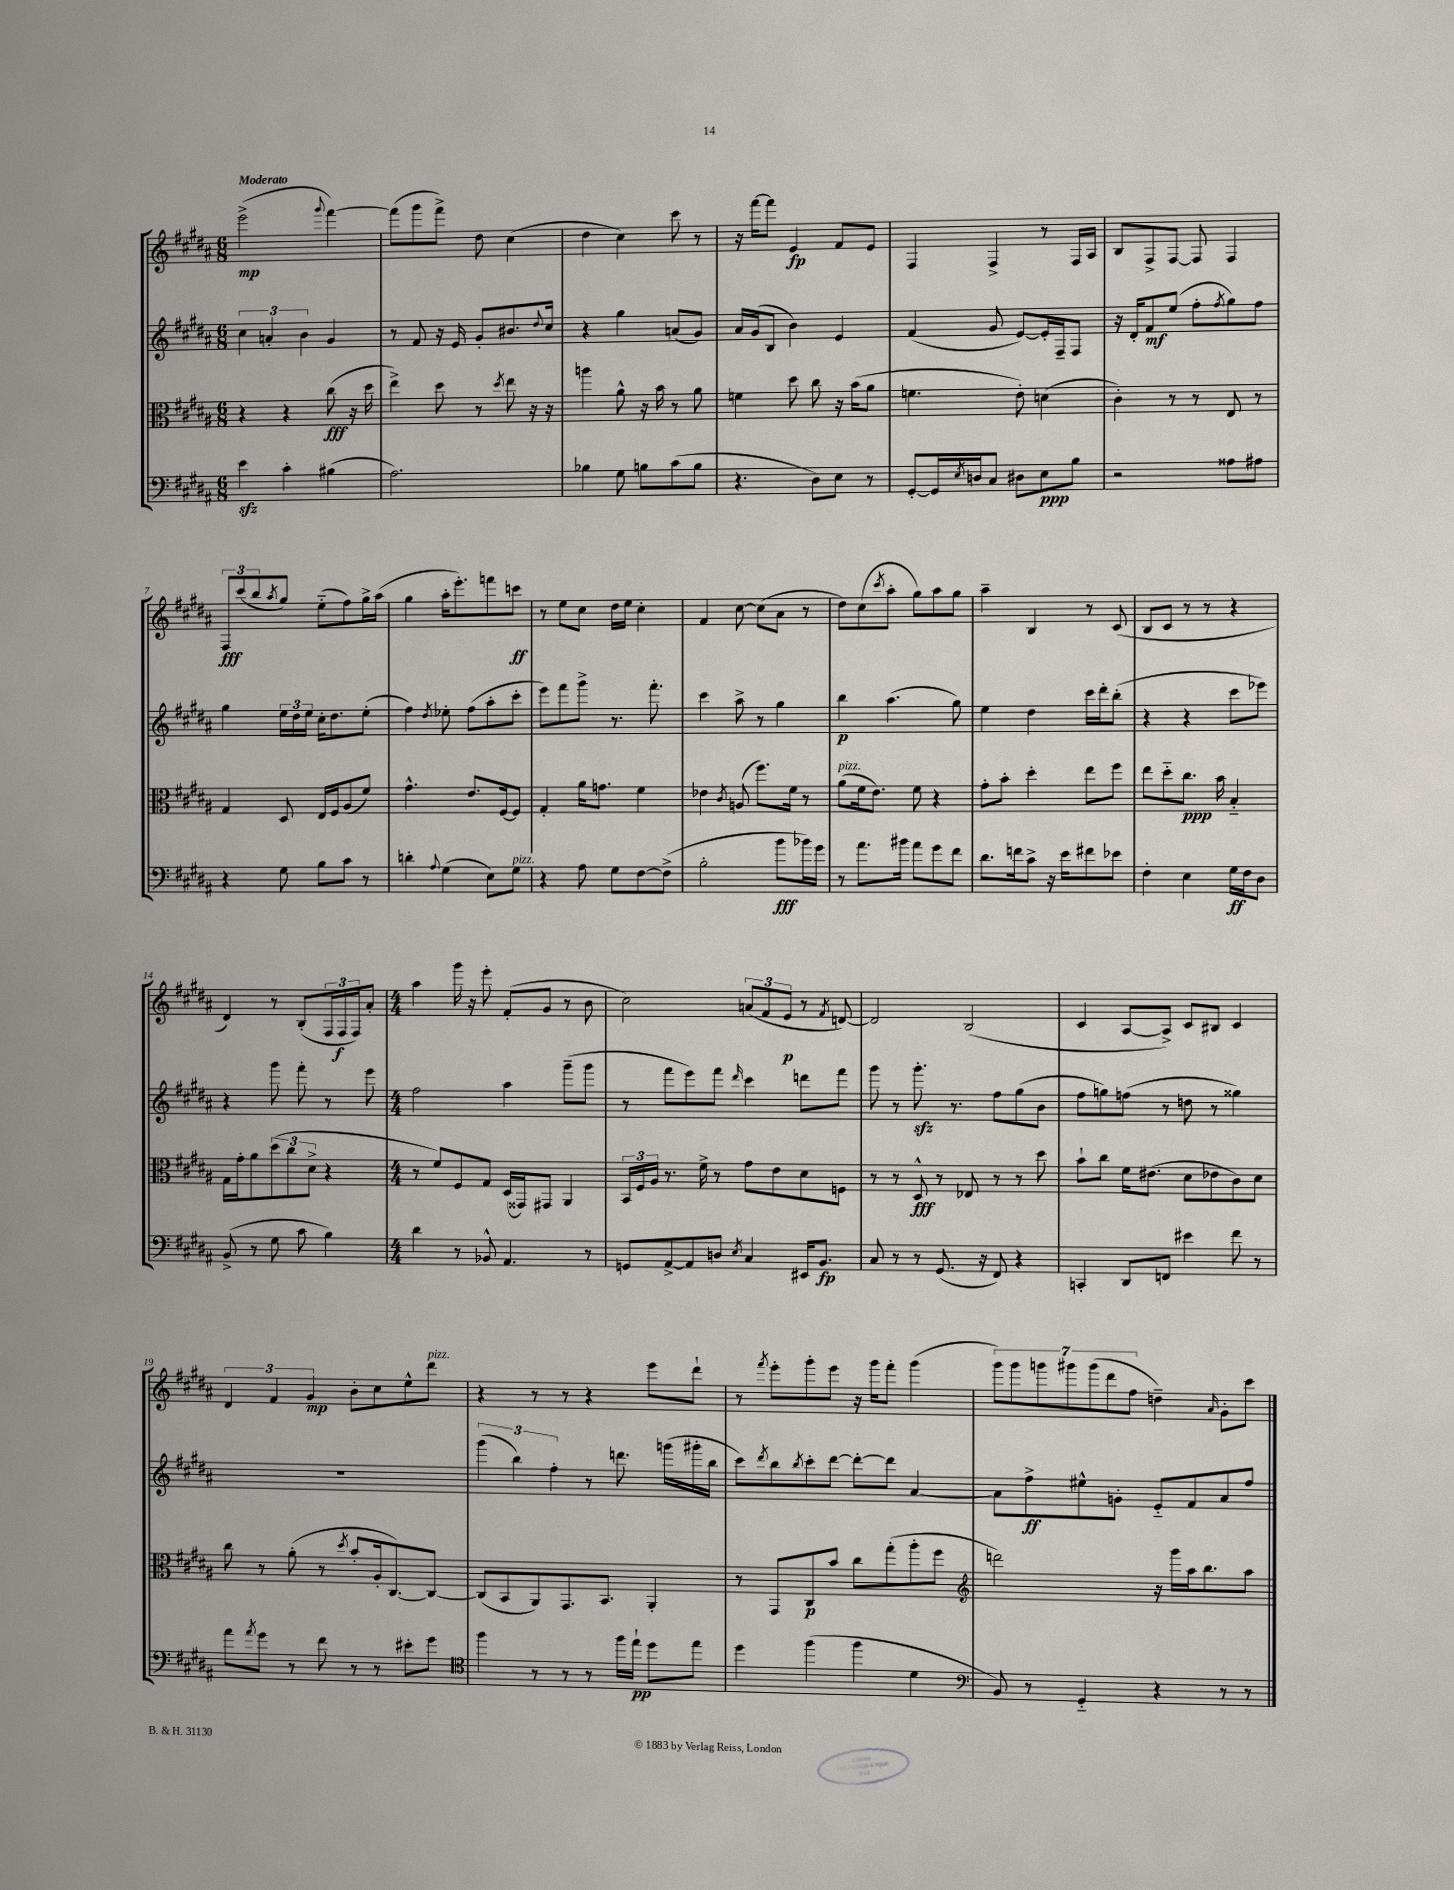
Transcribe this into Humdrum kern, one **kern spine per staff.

**kern	**dynam	**kern	**dynam	**kern	**dynam	**kern	**dynam
*part4	*part4	*part3	*part3	*part2	*part2	*part1	*part1
*staff4	*staff4	*staff3	*staff3	*staff2	*staff2	*staff1	*staff1
*clefF4	*	*clefC3	*	*clefG2	*	*clefG2	*
*k[f#c#g#d#a#]	*	*k[f#c#g#d#a#]	*	*k[f#c#g#d#a#]	*	*k[f#c#g#d#a#]	*
*M6/8	*	*M6/8	*	*M6/8	*	*M6/8	*
=1	=1	=1	=1	=1	=1	=1	=1
!	!	!	!	!	!	!LO:TX:a:B:t=Moderato	!
4ezz\	.	4r	.	6cc#\	.	(2eee^\	mp
.	.	.	.	6an'/	.	.	.
4c#'\	.	4r	.	.	.	.	.
.	.	.	.	6b\	.	.	.
.	.	.	.	.	.	8qqggg#/	.
(4B#X\	.	(8cc#\	fff	4g#/	.	[4fff#\)	.
.	.	16r	.	.	.	.	.
.	.	16dd#\	.	.	.	.	.
=2	=2	=2	=2	=2	=2	=2	=2
2.A#\)	.	4ee^\)	.	8r	.	(8fff#\L]	.
.	.	.	.	8f#/	.	8ggg#\	.
.	.	8dd#\	.	16r	.	8fff#^\J)	.
.	.	.	.	16e/	.	.	.
.	.	8r	.	8g#'/L	.	8dd#\	.
.	.	8qdd#/	.	.	.	.	.
.	.	8ee\	.	8.b#X/	.	(4cc#\	.
.	.	16r	.	.	.	.	.
.	.	.	.	8qqdd#/	.	.	.
.	.	16r	.	16cc#/Jk	.	.	.
=3	=3	=3	=3	=3	=3	=3	=3
4B-X\	.	4aan\	.	4r	.	4dd#\	.
8G#\	.	8a#^^\	.	4gg#\	.	4cc#\)	.
8Bn\L	.	16r	.	.	.	.	.
.	.	16b\	.	.	.	.	.
(8c#\	.	8r	.	(8an/L	.	8ccc#\	.
8B\J	.	8a#\	.	8g#/J)	.	8r	.
=4	=4	=4	=4	=4	=4	=4	=4
4.r	.	4fn\	.	16a#/LL	.	16r	.
.	.	.	.	(16g#/J	.	[16fff#\KL	.
.	.	.	.	8B/J	.	8fff#\J]	.
.	.	8dd#\	.	4b\)	.	4e/	fp
8D#\L)	.	8cc#\	.	.	.	.	.
8E\J	.	16r	.	4e/	.	8f#/L	.
.	.	(16b\KL	.	.	.	.	.
8r	.	8a#\J	.	.	.	8e/J	.
=5	=5	=5	=5	=5	=5	=5	=5
[8GG#'/L	.	4.fn\	.	(4f#/	.	4F#/	.
16GG#/L]	.	.	.	.	.	.	.
8qE/	.	.	.	.	.	.	.
16Dn/J	.	.	.	.	.	.	.
8C#/J	.	.	.	8g#/	.	4F#^/	.
8D#X\L	.	8e'\)	.	[8e/L)	.	.	.
8E\	ppp	(4dn\	.	16e'/L]	.	8r	.
.	.	.	.	16F#~/J	.	.	.
8B\J	.	.	.	8F#/J	.	16F#/LL	.
.	.	.	.	.	.	16A#/JJ	.
=6	=6	=6	=6	=6	=6	=6	=6
2r	.	4c#'\)	.	16r	.	8B/L	.
.	.	.	.	16d#'/KL	.	.	.
.	.	.	.	8f#/	mf	8F#^/	.
.	.	8r	.	(8ee/J	.	[8F#/J	.
.	.	8r	.	8ff#'\L	.	8F#/]	.
.	.	.	.	8qff#/	.	.	.
8A##X\L	.	8E/	.	8gg#\)	.	4F#/	.
8A#X\J	.	8r	.	8ff#\J	.	.	.
!!LO:LB:g=z
=7	=7	=7	=7	=7	=7	=7	=7
4r	.	4G#/	.	4gg#\	.	12F#/L	fff
.	.	.	.	.	.	(12ccc#/	.
.	.	.	.	.	.	12bb/	.
.	.	.	.	.	.	8qaa#/	.
8G#\	.	8D#/	.	24ee\LL	.	8gg#/J)	.
.	.	.	.	24dd#\	.	.	.
.	.	.	.	24ee\JJ	.	.	.
8B\L	.	16E/LL	.	16cc#'\KL	.	(8ee\L	.
.	.	16F#/J	.	8.dd#\	.	.	.
8c#\J	.	(8A#/	.	.	.	8ff#\)	.
8r	.	8f#/J)	.	(8ee'\J	.	16gg#^\L	.
.	.	.	.	.	.	(16aa#\JJ	.
=8	=8	=8	=8	=8	=8	=8	=8
4dn'\	.	4.g#^^\	.	4ff#\)	.	4gg#\	.
8qqA#/	.	.	.	8qdd#/	.	.	.
(4G#\	.	.	.	8ee-X'\	.	16aa#'\KL	.
.	.	.	.	.	.	8.eee'\)	.
.	.	8.e/L	.	(8ff#\L	.	.	.
8E\L)	.	.	.	8aa#'\	.	8fffn\	.
.	.	[16F#/k	.	.	.	.	.
!LO:TX:a:i:t=pizz.	!	!	!	!	!	!	!
8G#\J	.	8F#/J]	.	8ccc#'\J	.	8cccn\J	ff
=9	=9	=9	=9	=9	=9	=9	=9
4r	.	4G#'/	.	8eee\L)	.	8r	.
.	.	.	.	8fff#\	.	8ee\L	.
8A#\	.	16a#\KL	.	8ggg#^\J	.	8cc#\J	.
.	.	8.gn\J	.	.	.	.	.
8G#\L	.	.	.	8.r	.	16dd#\LL	.
.	.	.	.	.	.	16ee\JJ	.
[8F#\	.	4f#\	.	.	.	4cc#'\	.
.	.	.	.	8.fff#'\	.	.	.
(8F#^\J]	.	.	.	.	.	.	.
=10	=10	=10	=10	=10	=10	=10	=10
2B'\	.	4e-X\	.	4ccc#\	.	4f#/	.
.	.	8qc#/	.	.	.	.	.
.	.	(8An/	.	8aa#^\	.	[8cc#\	.
.	.	8.ff#\L)	.	8r	.	(8cc#\L]	.
8b\L	fff	.	.	4gg#\	.	8a#\J	.
.	.	16f#\Jk	.	.	.	.	.
16b-X\L)	.	8r	.	.	.	8r	.
16g#\JJ	.	.	.	.	.	.	.
=11	=11	=11	=11	=11	=11	=11	=11
!	!	!LO:TX:a:i:t=pizz.	!	!	!	!	!
8r	.	(8a#\L	.	4bb\	p	8dd#\L)	.
8.a#\L	.	16f#\k	.	.	.	(8cc#\	.
.	.	8.e\J)	.	.	.	.	.
.	.	.	.	.	.	8qccc#/	.
.	.	.	.	(4.aa#\	.	8aa#'\J	.
16b#X\Jk	.	.	.	.	.	.	.
8a#\L	.	8f#\	.	.	.	8gg#\L)	.
8g#\	.	4r	.	.	.	8aa#\	.
8f#\J	.	.	.	8gg#\)	.	8gg#\J	.
=12	=12	=12	=12	=12	=12	=12	=12
8.d#\L	.	8g#'\L	.	4ee\	.	4aa#~\	.
.	.	8b'\J	.	.	.	.	.
16fn\k	.	.	.	.	.	.	.
8c#^\J	.	4dd#'\	.	4dd#\	.	4B/	.
16r	.	.	.	.	.	.	.
16e\KL	.	.	.	.	.	.	.
8f#X\	.	8ee\L	.	16ccc#\LL	.	8r	.
.	.	.	.	16ddd#'\J	.	.	.
8e-X\J	.	8ff#\J	.	(8bb'\J	.	(8c#/	.
=13	=13	=13	=13	=13	=13	=13	=13
4F#'\	.	8ee\L	.	4r	.	8B/L	.
.	.	8dd#\	.	.	.	8c#/J	.
4E\	.	8.cc#\J	ppp	4r	.	8r	.
.	.	.	.	.	.	8r	.
.	.	16b\	.	.	.	.	.
16G#\LL	ff	4B/	.	8ccc#\L	.	4r	.
16F#\J	.	.	.	.	.	.	.
8D#\J	.	.	.	8eee-X\J)	.	.	.
!!LO:LB:g=z
=14	=14	=14	=14	=14	=14	=14	=14
(8BB^/	.	16G#\LL	.	4r	.	4d#/)	.
.	.	16g#'\J	.	.	.	.	.
8r	.	8a#\	.	.	.	.	.
8G#\	.	(12dd#\	.	8ggg#\	.	8r	.
.	.	12cc#\	.	.	.	.	.
8c#\	.	.	.	8fff#'\	.	(8B'/L	.
.	.	12d#^\J	.	.	.	.	.
4B\)	.	4r	.	8r	.	24F#/L	.
.	.	.	.	.	.	24F#/	f
.	.	.	.	.	.	24F#/J)	.
.	.	.	.	8eee\	.	8a#'/J	.
=15	=15	=15	=15	=15	=15	=15	=15
*M4/4	*	*M4/4	*	*M4/4	*	*M4/4	*
4d#\	.	8r	.	2ff#\	.	4aa#\	.
.	.	8f#/L)	.	.	.	.	.
8r	.	8F#/	.	.	.	16ggg#\	.
.	.	.	.	.	.	16r	.
8BB-X^^/	.	8G#/J	.	.	.	8eee'\	.
4.AA#/	.	(16D#/LL	.	4aa#\	.	(8f#'/L	.
.	.	16GG##X/J)	.	.	.	.	.
.	.	8GG#X/J	.	.	.	8g#/J	.
.	.	4AA#/	.	(8ggg#~\L	.	8r	.
8r	.	.	.	8ggg#\J	.	8b\	.
=16	=16	=16	=16	=16	=16	=16	=16
8GGn/L	.	24BB/LL	.	8r	.	2cc#\)	.
.	.	24F#/	.	.	.	.	.
.	.	24A#/JJ	.	.	.	.	.
[8AA#^/	.	8.r	.	8fff#\L	.	.	.
8AA#/]	.	.	.	8eee\)	.	.	.
.	.	16f#^\	.	.	.	.	.
8Dn/J	.	8r	.	8fff#\J	.	.	.
8qE/	.	.	.	16qqddd#/	.	.	.
4C#/	.	8g#\L	.	4ccc#\	.	(12an/L	.
.	.	.	.	.	.	12f#/	.
.	.	8e\	.	.	.	.	.
.	.	.	.	.	.	12e/J	p
16EE#X/KL	.	8d#\	.	8dddn\L	.	8r	.
8.BB/J	fp	.	.	.	.	.	.
.	.	.	.	.	.	8qf#/	.
.	.	8Fn\J	.	8fff#\J	.	[8dn/)	.
=17	=17	=17	=17	=17	=17	=17	=17
8C#/	.	8r	.	8ggg#\	.	2d/]	.
8r	.	8r	.	8r	.	.	.
8r	.	8D#^^/	fff	8.ggg#zz'\	.	.	.
(8.GG#/	.	8r	.	.	.	.	.
.	.	.	.	8.r	.	.	.
.	.	8E-X/	.	.	.	(2B/	.
16r	.	.	.	.	.	.	.
8FF#/)	.	8r	.	8ff#\L	.	.	.
4r	.	8r	.	(8gg#\	.	.	.
.	.	8dd#\	.	8b\J	.	.	.
=18	=18	=18	=18	=18	=18	=18	=18
4CCn'/	.	8b`\L	.	8ff#\L	.	4c#/	.
.	.	8cc#\J	.	8ggn\)	.	.	.
8DD#/L	.	16f#\KL	.	(8ffn\J	.	[8A#/L	.
.	.	(8.e#X\J	.	.	.	.	.
8FFn/J	.	.	.	8r	.	8A#^/J])	.
4e#X\	.	8d#\L	.	8ddn\	.	8c#/L	.
.	.	8e-X\	.	8r	.	8B#X/J	.
8f#\	.	8c#\)	.	4gg##X\)	.	4c#/	.
8r	.	8d#\J	.	.	.	.	.
!!LO:LB:g=z
=19	=19	=19	=19	=19	=19	=19	=19
8a#\L	.	8cc#\	.	1r	.	6d#/	.
8qa#/	.	.	.	.	.	.	.
8g#\J	.	8r	.	.	.	.	.
.	.	.	.	.	.	6f#/	.
8r	.	(8a#'\	.	.	.	.	.
.	.	.	.	.	.	6g#/	mp
8f#\	.	8r	.	.	.	.	.
.	.	8qdd#/	.	.	.	.	.
8r	.	8b'/L	.	.	.	8b'\L	.
8r	.	16A#'/k	.	.	.	8cc#\	.
.	.	[8.C#/)	.	.	.	.	.
8e#X'\L	.	.	.	.	.	8ee^^\	.
!	!	!	!	!	!	!LO:TX:a:i:t=pizz.	!
8g#\J	.	8C#/J_	.	.	.	8ddd#\J	.
=20	=20	=20	=20	=20	=20	=20	=20
*clefC4	*	*	*	*	*	*	*
4ff#\	.	(8C#/L]	.	(6ggg#\	.	4r	.
.	.	8BB/	.	.	.	.	.
.	.	.	.	6bb\)	.	.	.
8r	.	8AA#/)	.	.	.	8r	.
.	.	.	.	6ff#'\	.	.	.
8r	.	8.GG#/	.	.	.	8r	.
8r	.	.	.	8r	.	4r	.
.	.	8.BB/J	.	.	.	.	.
16ff#\LL	.	.	.	8.dddn\	.	.	.
16ee`\JJ	pp	.	.	.	.	.	.
8dd#\L	.	4AA#'/	.	.	.	8eee\L	.
.	.	.	.	(16gggn\LL	.	.	.
8ee\J	.	.	.	16ggg#X'\	.	8ddd#`\J	.
.	.	.	.	16bb\JJ	.	.	.
=21	=21	=21	=21	=21	=21	=21	=21
4dd#\	.	8r	.	8ccc#\L)	.	8r	.
.	.	.	.	8qddd#/	.	8qfff#/	.
.	.	8GG#/L	.	8bb\	.	8eee'\L	.
.	.	.	.	8qbb/	.	.	.
(4ff#\	.	8C#/	p	8ccc#'\	.	8ggg#'\	.
.	.	8b/J	.	[8ddd#\J	.	8eee\J	.
4ff#\	.	8cc#\L	.	8ddd#'\L_	.	16r	.
.	.	.	.	.	.	16ggg#\KL	.
.	.	(8gg#'\	.	8ddd#\J]	.	8fff#'\J	.
4d#\	.	8aa#'\	.	[4a#/	.	(4ggg#\	.
.	.	8ff#\J	.	.	.	.	.
=22	=22	=22	=22	=22	=22	=22	=22
*clefF4	*	*clefG2	*	*	*	*	*
8BB/)	.	2dddn\)	.	8a#\L]	.	14ggg#\L)	.
.	.	.	.	.	.	14ggg#\	.
8r	.	.	.	8ff#^\	ff	.	.
.	.	.	.	.	.	14gggn\	.
.	.	.	.	.	.	14ggg#X\	.
4GG#/	.	.	.	8ee#X^^\	.	.	.
.	.	.	.	.	.	(14ggg#\	.
.	.	.	.	.	.	14ddd#\	.
.	.	.	.	8gn'\J	.	.	.
.	.	.	.	.	.	14ff#\J	.
4r	.	16r	.	8e/L	.	4ddn~\)	.
.	.	16ggg#\LL	.	.	.	.	.
.	.	16aa#\J	.	8f#/	.	.	.
.	.	8.bb\	.	.	.	.	.
.	.	.	.	.	.	16qqa#/	.
8r	.	.	.	8a#/	.	8g#'\L	.
8r	.	8aa#\J	.	8ff#/J	.	8ccc#\J	.
==	==	==	==	==	==	==	==
*-	*-	*-	*-	*-	*-	*-	*-
